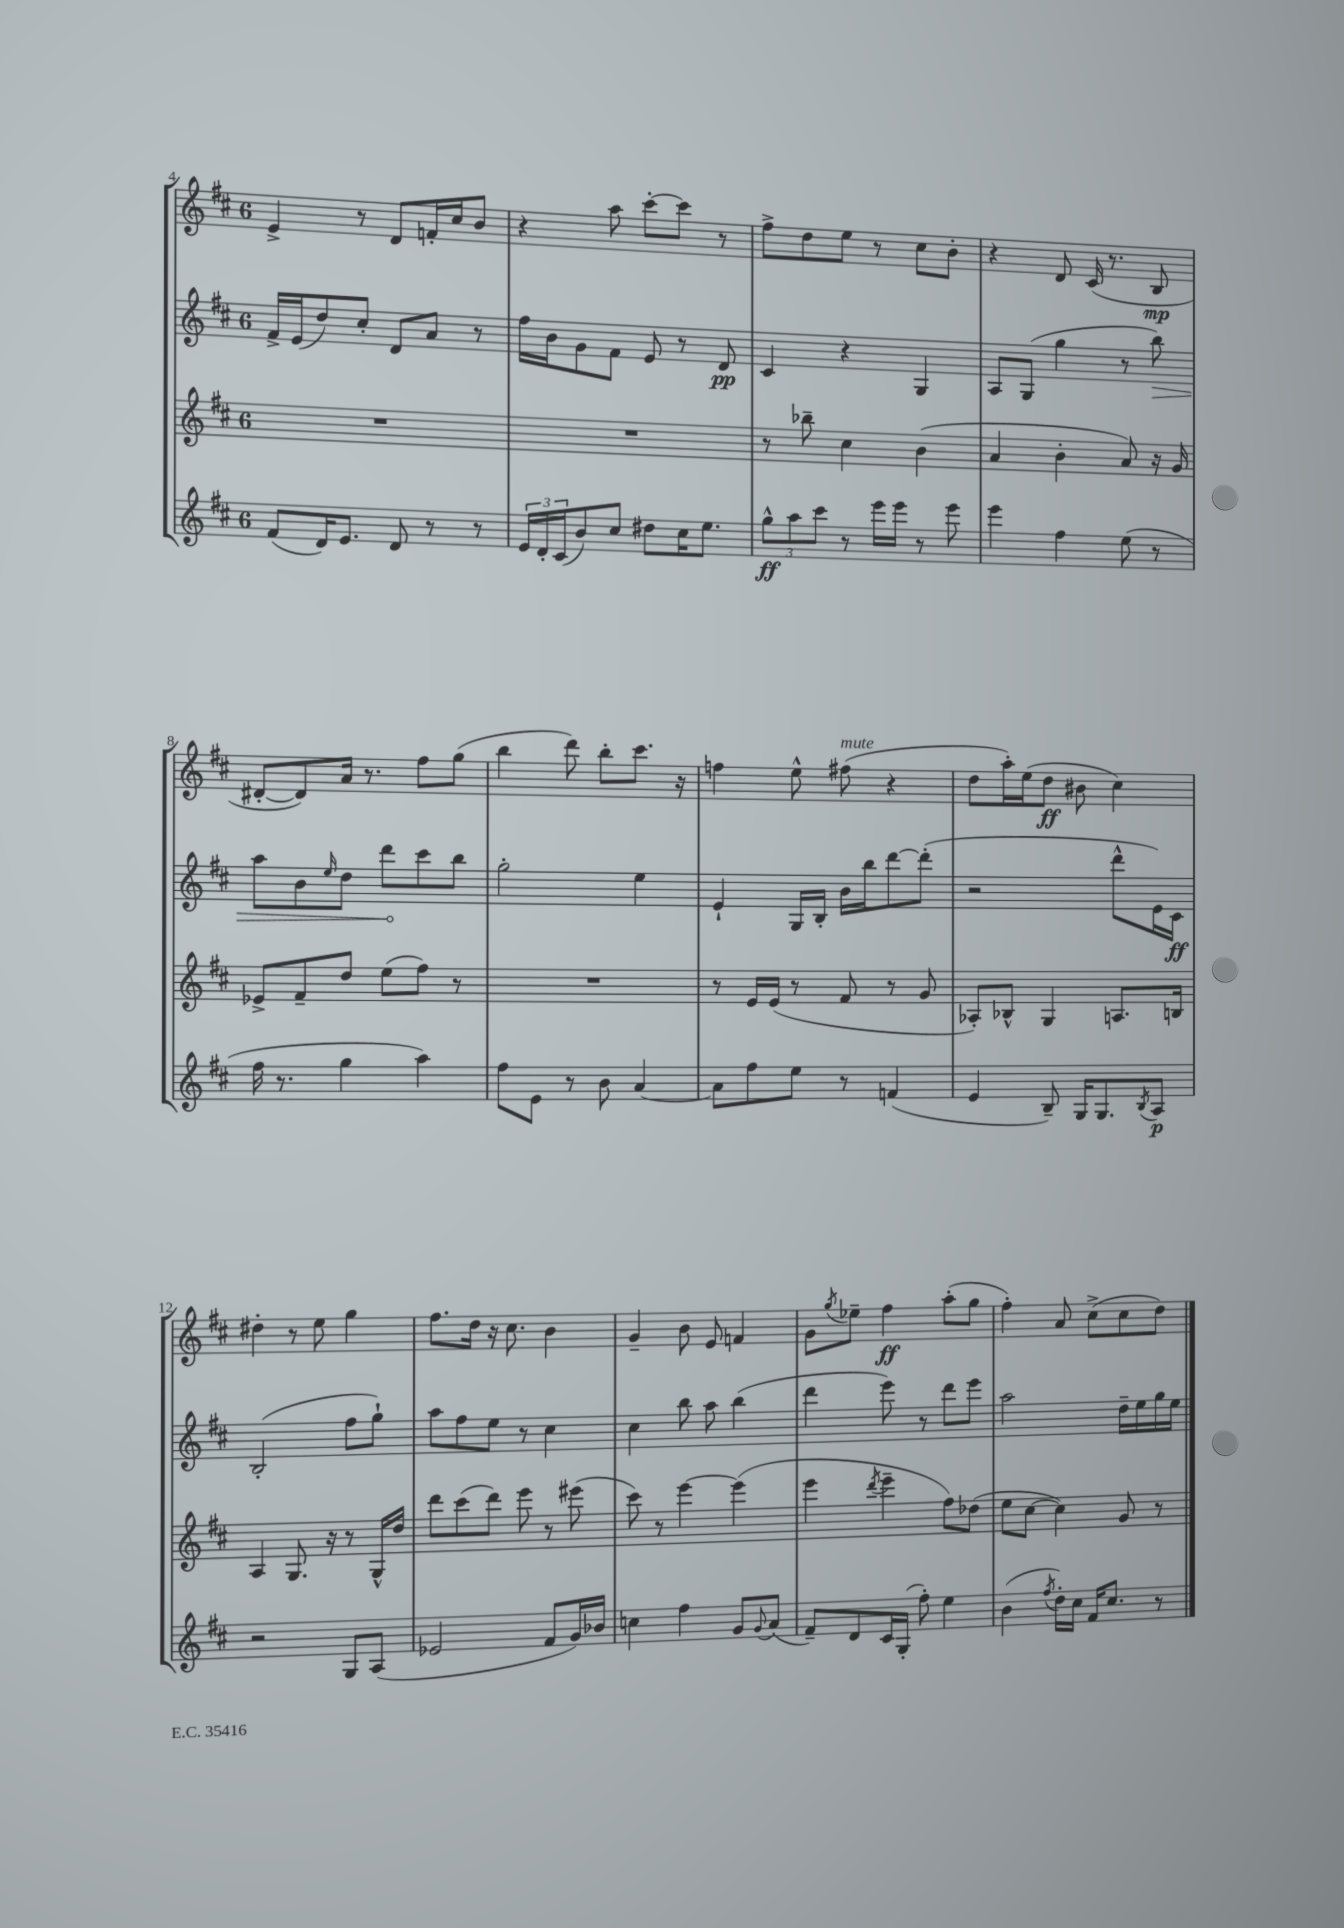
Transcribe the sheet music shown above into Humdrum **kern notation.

**kern	**kern	**kern	**kern
*staff4	*staff3	*staff2	*staff1
*clefG2	*clefG2	*clefG2	*clefG2
*k[f#c#]	*k[f#c#]	*k[f#c#]	*k[f#c#]
*M6/8	*M6/8	*M6/8	*M6/8
(8f#	2.r	16f#^	4e^
.	.	(16e	.
16d)	.	8dd)	.
8.e	.	.	.
.	.	8cc#'	8r
8d	.	8d	8d
8r	.	8a	16f'
.	.	.	16cc#
8r	.	8r	8b
=	=	=	=
24e	2.r	16ff#	4r
24d'	.	.	.
.	.	16b	.
(24c#	.	.	.
8b)	.	8g	.
8cc#	.	8f#	8aa
8dd#	.	8e	[8ccc#'
16cc#	.	8r	8ccc#]
8.ee	.	.	.
.	.	8d	8r
=	=	=	=
12gg^^	8r	4c#	8ff#^
12aa	.	.	.
.	8bb-~	.	8dd
12ccc#	.	.	.
8r	4cc#	4r	8ee
16eee	.	.	8r
16eee	.	.	.
8r	(4b	4G	8cc#
8eee	.	.	8b'
=	=	=	=
4eee	4a	8A	4r
.	.	(8G	.
4ff#	4b'	4gg	8d
.	.	.	(16c#
.	.	.	8.r
(8ee	8a)	8r	.
8r	16r	8bb)	8B
.	16g	.	.
=	=	=	=
16ff#	8e-^	8aa	[8d#'
8.r	.	.	.
.	8f#~	8b	8d#])
.	.	16qqee	.
4gg	8dd	8dd	16a
.	.	.	8.r
.	(8ee	8ddd	.
4aa)	8ff#)	8ccc#	8ff#
.	8r	8bb	(8gg
=	=	=	=
8ff#	2.r	2gg'	4bb
8e	.	.	.
8r	.	.	8ddd)
8b	.	.	8bb'
[4a	.	4ee	8.ccc#
.	.	.	16r
=	=	=	=
8a]	8r	4e`	4ff
8ff#	16e	.	.
.	(16e	.	.
8ee	8r	16G	8ee^^
.	.	16B'	.
8r	8f#	16b	(8ff#
.	.	16bb	.
(4f	8r	[8ddd	4r
.	8g	(8ddd']	.
=	=	=	=
4e	8A-')	2r	8dd
.	8B-^^	.	16aa')
.	.	.	(16ee
8B~)	4G	.	8dd
16G	.	.	8b#
8.G	.	.	.
.	8.A	8ddd^^	4cc#)
8qB	.	.	.
8A	.	16e)	.
.	16B	16c#	.
=	=	=	=
2r	4A	(2B'	4dd#'
.	8.G	.	8r
.	.	.	8ee
.	16r	.	.
8G	8r	8ff#	4gg
(8A	16G^^	8gg`)	.
.	16dd	.	.
=	=	=	=
2e-	8ddd	8aa	8.ff#
.	(8ccc#	8ff#	.
.	.	.	16dd
.	8ddd)	8ee	16r
.	.	.	8.cc#
.	8eee	8r	.
8f#	8r	4cc#	4b
16g)	(8eee#	.	.
16b-	.	.	.
=	=	=	=
4cc	8ccc#)	4cc#	4g~
.	8r	.	.
4ff#	[4eee	8bb	8b
.	.	8aa	8e
8g	(4eee]	(4bb	4f
8qqg	.	.	.
(8a	.	.	.
=	=	=	=
8f#~)	4eee	4ddd	8g
.	.	.	8qgg
8d	.	.	8ee-~
.	8qddd	.	.
16c#	4eee~	8eee)	4ff#
(16G'	.	.	.
8ff#')	.	8r	.
4ee	8ff#)	8ddd	(8aa'
.	(8dd-	8eee	8gg
=	=	=	=
(4b	8ee	2aa	4ff#')
.	[8cc#	.	.
8qff#	.	.	.
16dd')	4cc#])	.	8a
16cc#	.	.	.
16f#	.	.	(8cc#^
8.cc#	.	.	.
.	8g	16dd~	8cc#
.	.	16ee	.
8r	8r	16gg	8dd)
.	.	16ee	.
==	==	==	==
*-	*-	*-	*-
